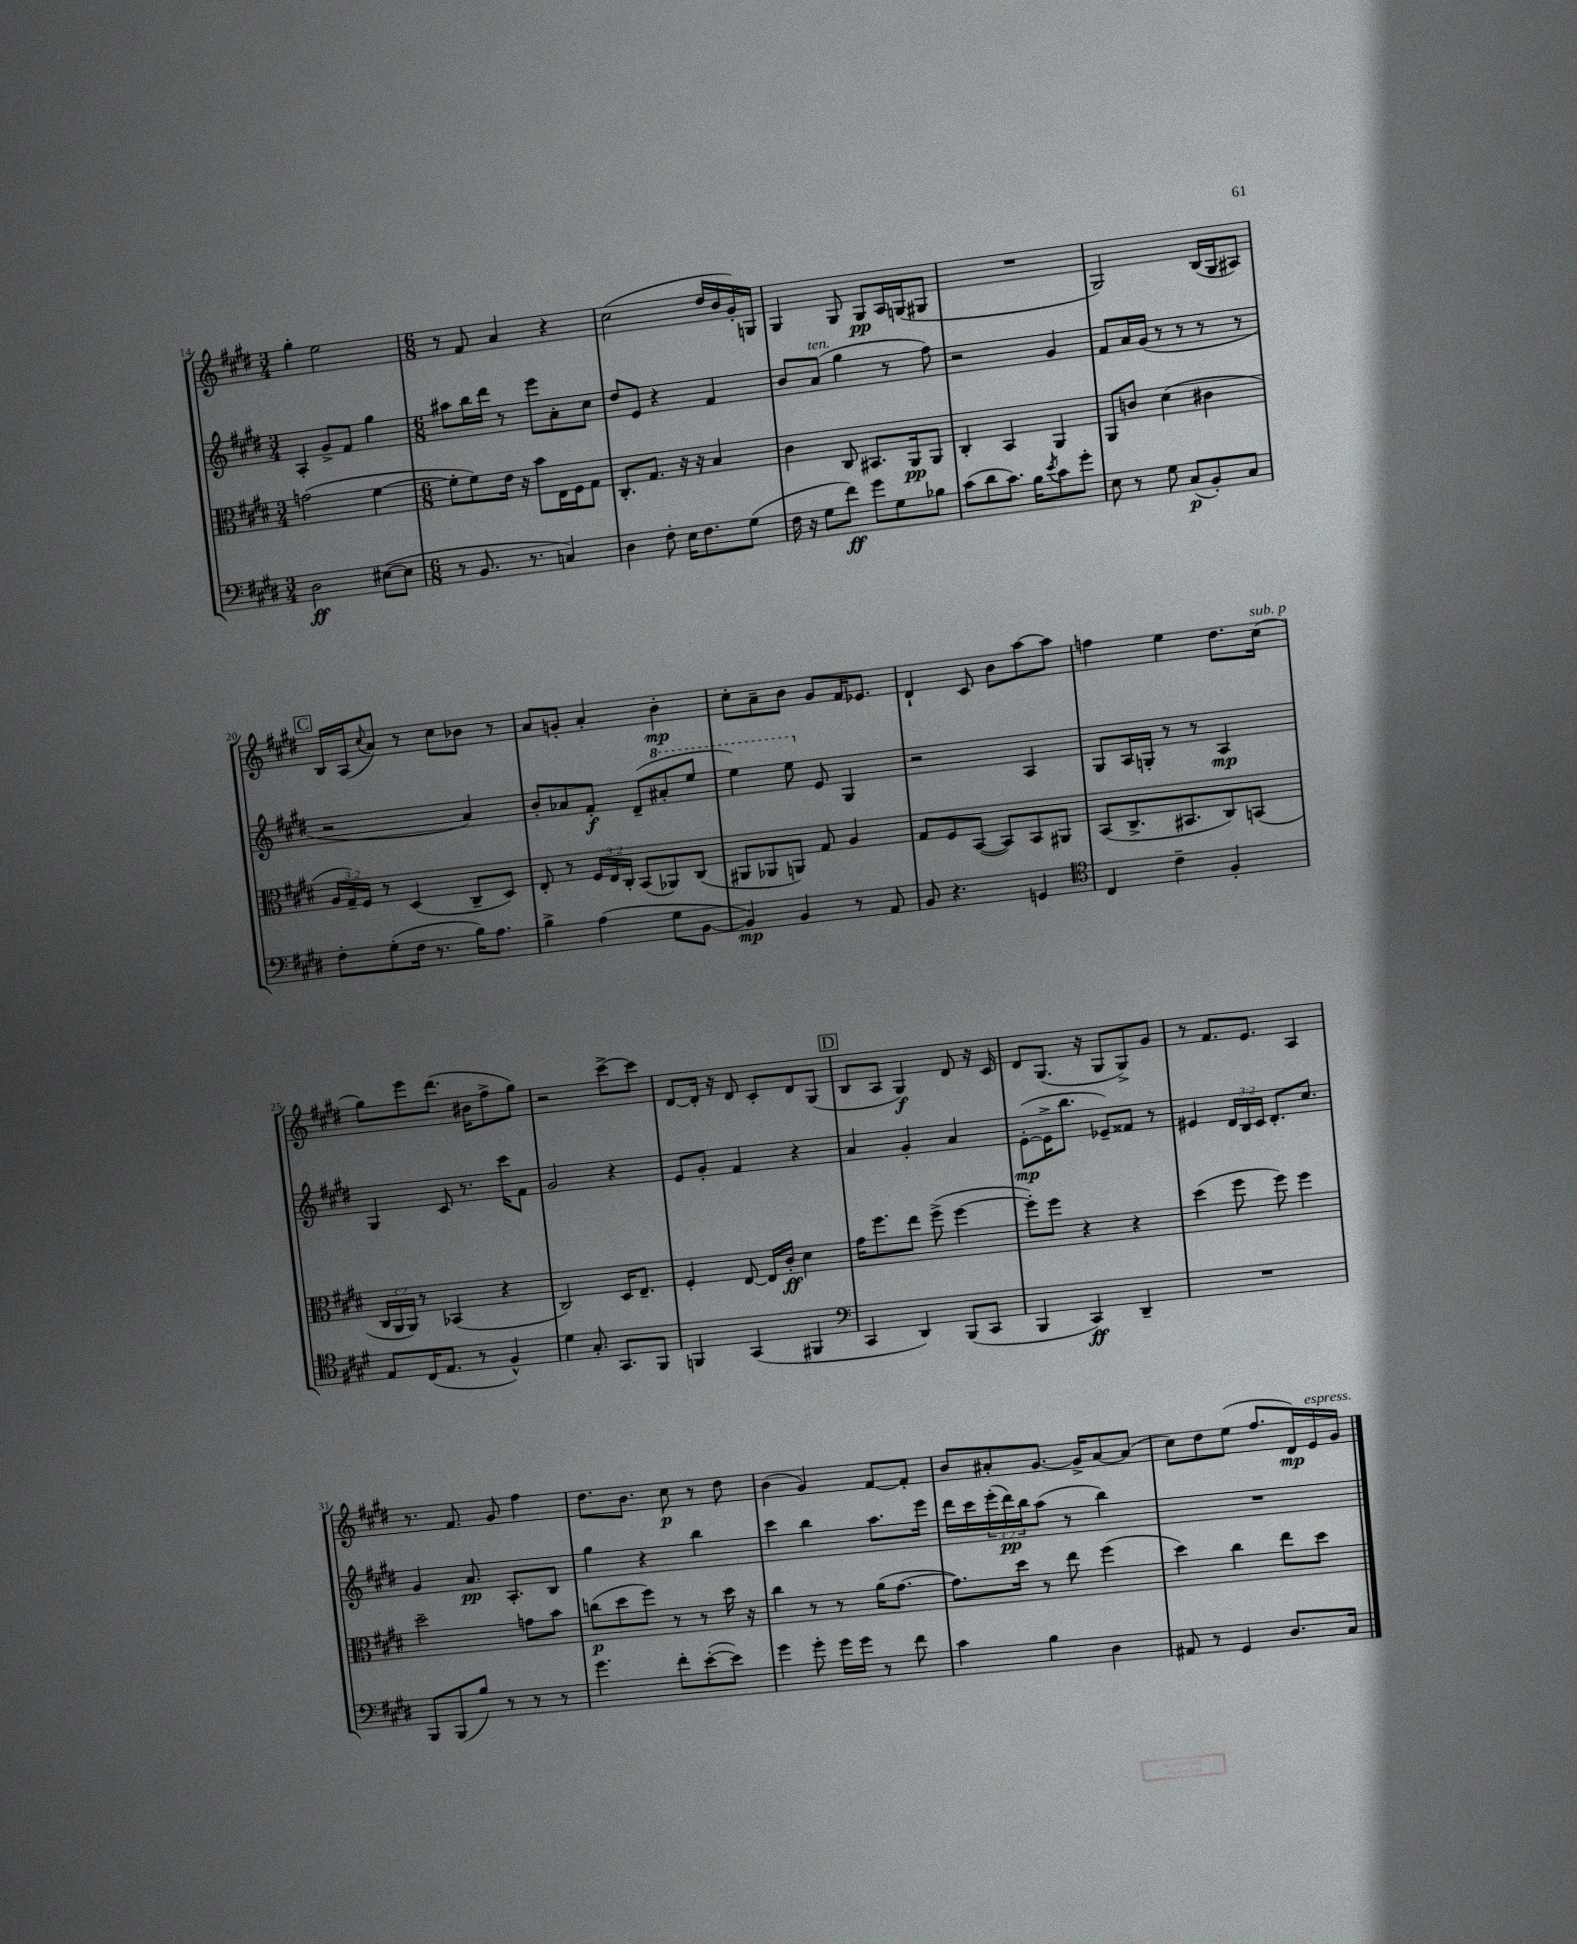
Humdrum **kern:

**kern	**kern	**kern	**kern
*staff4	*staff3	*staff2	*staff1
*clefF4	*clefC3	*clefG2	*clefG2
*k[f#c#g#d#]	*k[f#c#g#d#]	*k[f#c#g#d#]	*k[f#c#g#d#]
*M3/4	*M3/4	*M3/4	*M3/4
2D#\	(2g\	4A'/	4gg#'\
.	.	8g#^/L	2ee\
.	.	8f#/J	.
([8E#\L	[4f#\	4gg#\	.
8E#\]J	.	.	.
=	=	=	=
*M6/8	*M6/8	*M6/8	*M6/8
8r	8f#'\]L	8aa#\L	8r
8.BB/	8f#\)	16bb\L	8f#/
.	.	16ddd#\JJ	.
.	16e\Jk	8r	4a/
8.r	16r	.	.
.	8b\L	8eee\L	.
4C/)	16E\L	8a'\	4r
.	16F#\J	.	.
.	8G#\J	8cc#\J	.
=	=	=	=
4D#\	8.C#'/L	8dd#/L	(2cc#\
.	.	8e/J	.
.	8.G#/J	.	.
8F#'\	.	4r	.
16E\LK	16r	.	.
8.F#\	16r	.	.
.	4B/	4f#/	16dd#/LL
.	.	.	16b/
(8G#\J	.	.	16g#'/)
.	.	.	16G/JJ
=	=	=	=
16F#\	4c#\	8b/L	4G#/
16r	.	.	.
8G#\L	.	(8a/J	.
8f#\J)	8C#/	4gg#\	8G#/
8g#\L	8.BB#/L	.	8G#/L
8G#\	.	8r	16A/L
.	16AA/k	.	(16G/J
8B-\J	8AA/J	8ff#\)	8G#/J
=	=	=	=
(8c#\L	4C#'/	2r	2.r
8d#\	.	.	.
8.c#\J)	4BB/	.	.
16B\LK	.	.	.
8qe/	.	.	.
8c#\	4AA/	4g#/	.
8g#'\J	.	.	.
=	=	=	=
8E\	8AA/L	8f#/L	2G#/)
8r	8c/J	16a/L	.
.	.	(16g#/JJ	.
8G#\	(4d#\	8r	.
(8C#/L	.	8r	.
8BB'/)	4c#\	8r	(16B/LL
.	.	.	16G#/J
8C#/J	.	8r	8A#/J)
=	=	=	=
8F#'\L	24A/LL	2r	16B/LL
.	24G#~/)	.	.
.	.	.	(16A/J
.	24F#/JJ	.	.
.	.	.	8qqcc#/
(8G#'\	8r	.	8a/J)
16F#\Jk	(4D#/	.	8r
8.r	.	.	.
.	.	.	8cc#\L
16B\LK)	8C#~/L	4a/)	8b-\J
8.A\J	.	.	.
.	8D#/J)	.	8r
=	=	=	=
4B^\	8E'/	8b'/L	8a/L
.	8r	8a-/	8g'/J
(4A\	24F#/LL	8f#'/J	4a'/
.	24E/	.	.
.	24C#'/JJ	.	.
.	(8BB/L	(8d#~/L	.
8G#\L	8AA-/)	8aa#'/	4b'\
[8BB\J	(8C#/J	8eee/J	.
=	=	=	=
4BB/])	8AA#/L	4eee\)	8cc#'\L
.	8AA-/	.	8a~\
4BB/	8AA/J)	8eee\	8b\J
.	8G#/	8e/	8g#/L
8r	4A/	4G#/	16f#/K
.	.	.	8.e-/J
8AA/	.	.	.
=	=	=	=
8BB/	8G#/L	2r	4d#`/
4.r	8F#/	.	.
.	([8BB/J	.	8c#/
.	8BB/]L)	.	8b\L
4GG/	8BB/	4A/	[8aa\
.	8AA#/J	.	8aa\]J
=	=	=	=
*clefC4	*	*	*
4C#/	(8BB/L	8G#/L	4ff\
.	8.C#^/	16A/L	.
.	.	16G'/JJ	.
4c#~\	.	8r	4ee\
.	8.BB#/	.	.
.	.	8r	.
4F#'/	8C#/)	4A/	8.dd#\L
.	(8BB/J	.	.
.	.	.	(16cc#\Jk
=	=	=	=
8E/L	24C#/LL	4G#/	8gg#\L)
.	24AA/	.	.
.	24AA/JJ)	.	.
(16C#/K	8r	.	8eee\
8.E/J	.	.	.
.	(4BB-/	8c#/	(8.ddd#\J
8r	.	8.r	.
.	.	.	16b#\LK
4F#^^/)	4r	.	8ff#^\
.	.	16ccc#\LK	.
.	.	8f#\J	8gg#\J)
=	=	=	=
4d#\	2C#/)	2g#/	2r
8.G#'/	.	.	.
8.GG#/L	.	.	.
.	16D#/LK	4r	[8ccc#^\L
.	8.E~/J	.	.
8FF#/J	.	.	8ccc#\]J
=	=	=	=
4FF/	4F#'/	8e/L	[8d#/L
.	.	8g#'/J	16d#'/]Jk
.	.	.	16r
(4GG#/	[8E/	4f#/	8d#/
.	16E/]LL	.	8c#'/L
.	16c#'/JJ	.	.
4FF#/	4d#\	4r	8d#/
.	.	.	(8G#/J
=	=	=	=
*clefF4	*	*	*
4CC#/	16g#\LK	4a/	8B/L
.	8.ff#\	.	.
.	.	.	8A/J
4DD#/)	8ee\J	4g#'/	4G#/)
.	(8ff#^\	.	.
(8BBB/L	[4ff#\	4a/	8d#/
8CC#/J	.	.	16r
.	.	.	16c#/
=	=	=	=
4BBB/	8ff#'\]L)	([8e'\L	8d#/L
.	8ff#\J	16e^\]K	(8.G#/J
.	.	8.bb\J	.
4CC#/)	4r	.	.
.	.	.	16r
.	.	8e-~/L)	8G#/L
4DD#~/	4r	8f##/J	8G#^/)
.	.	8r	8g#/J
=	=	=	=
2.r	(4dd#\	4e#/	8r
.	.	.	8.f#/L
.	8ff#\	24d#/LL	.
.	.	24B/	.
.	.	.	8.e/J
.	.	24c#/JJ	.
.	8ff#\)	8.d#'/L	.
.	4ff#\	.	4A/
.	.	8.cc#/J	.
=	=	=	=
8BBB/L	2dd#~\	4g#/	8.r
(8BBB/	.	.	.
.	.	.	8.f#/
8B/J)	.	8.a/	.
8r	.	.	8g#/
.	.	8.A'/L	.
8r	8g\L	.	4ff#\
8r	8b\J	8B/J	.
=	=	=	=
4.g#\	(8cc\L	4gg#\	8.dd#\L
.	8dd#\	.	.
.	.	.	8.b\J
.	8ff#\J)	4r	.
8f#'\L	8r	.	8cc#\
([8e'\	8r	4bb\	8r
8e\]J)	16dd#\	.	8dd#\
.	16r	.	.
=	=	=	=
4g#\	4cc#\	4ccc#\	(4b\
8g#'\	8r	4bb\	4g#/)
16g#\LL	8r	.	.
16g#\JJ	.	.	.
8r	(16a\LK	8.aa\L	[8f#/L
.	[8.g#\J	.	.
8f#\	.	.	8f#'/]J
.	.	16eee\Jk	.
=	=	=	=
4c#\	8.g#\]L)	16ddd#\LL	8b/L
.	.	16ccc#\	.
.	.	(24eee'\	8a#'/
.	.	24ddd#\)	.
.	16dd#\Jk	.	.
.	.	24bb\J	.
4B\	8r	(8aa\J	[8.g#/J
.	8ee\	8r	.
.	.	.	16g#^/]LK
4D#\	(4ff#\	4bb\)	[8a#/
.	.	.	(8a#/]J
=	=	=	=
8AA#/	4dd#\)	2.r	8cc#\L)
8r	.	.	8dd#\
4GG#/	4cc#\	.	(8ee\J
.	.	.	8.ff#/L
8.D#/L	8ee\L	.	.
.	.	.	16d#/L)
.	8dd#\J	.	16e/
16C#/Jk	.	.	16g#/JJ
==	==	==	==
*-	*-	*-	*-
